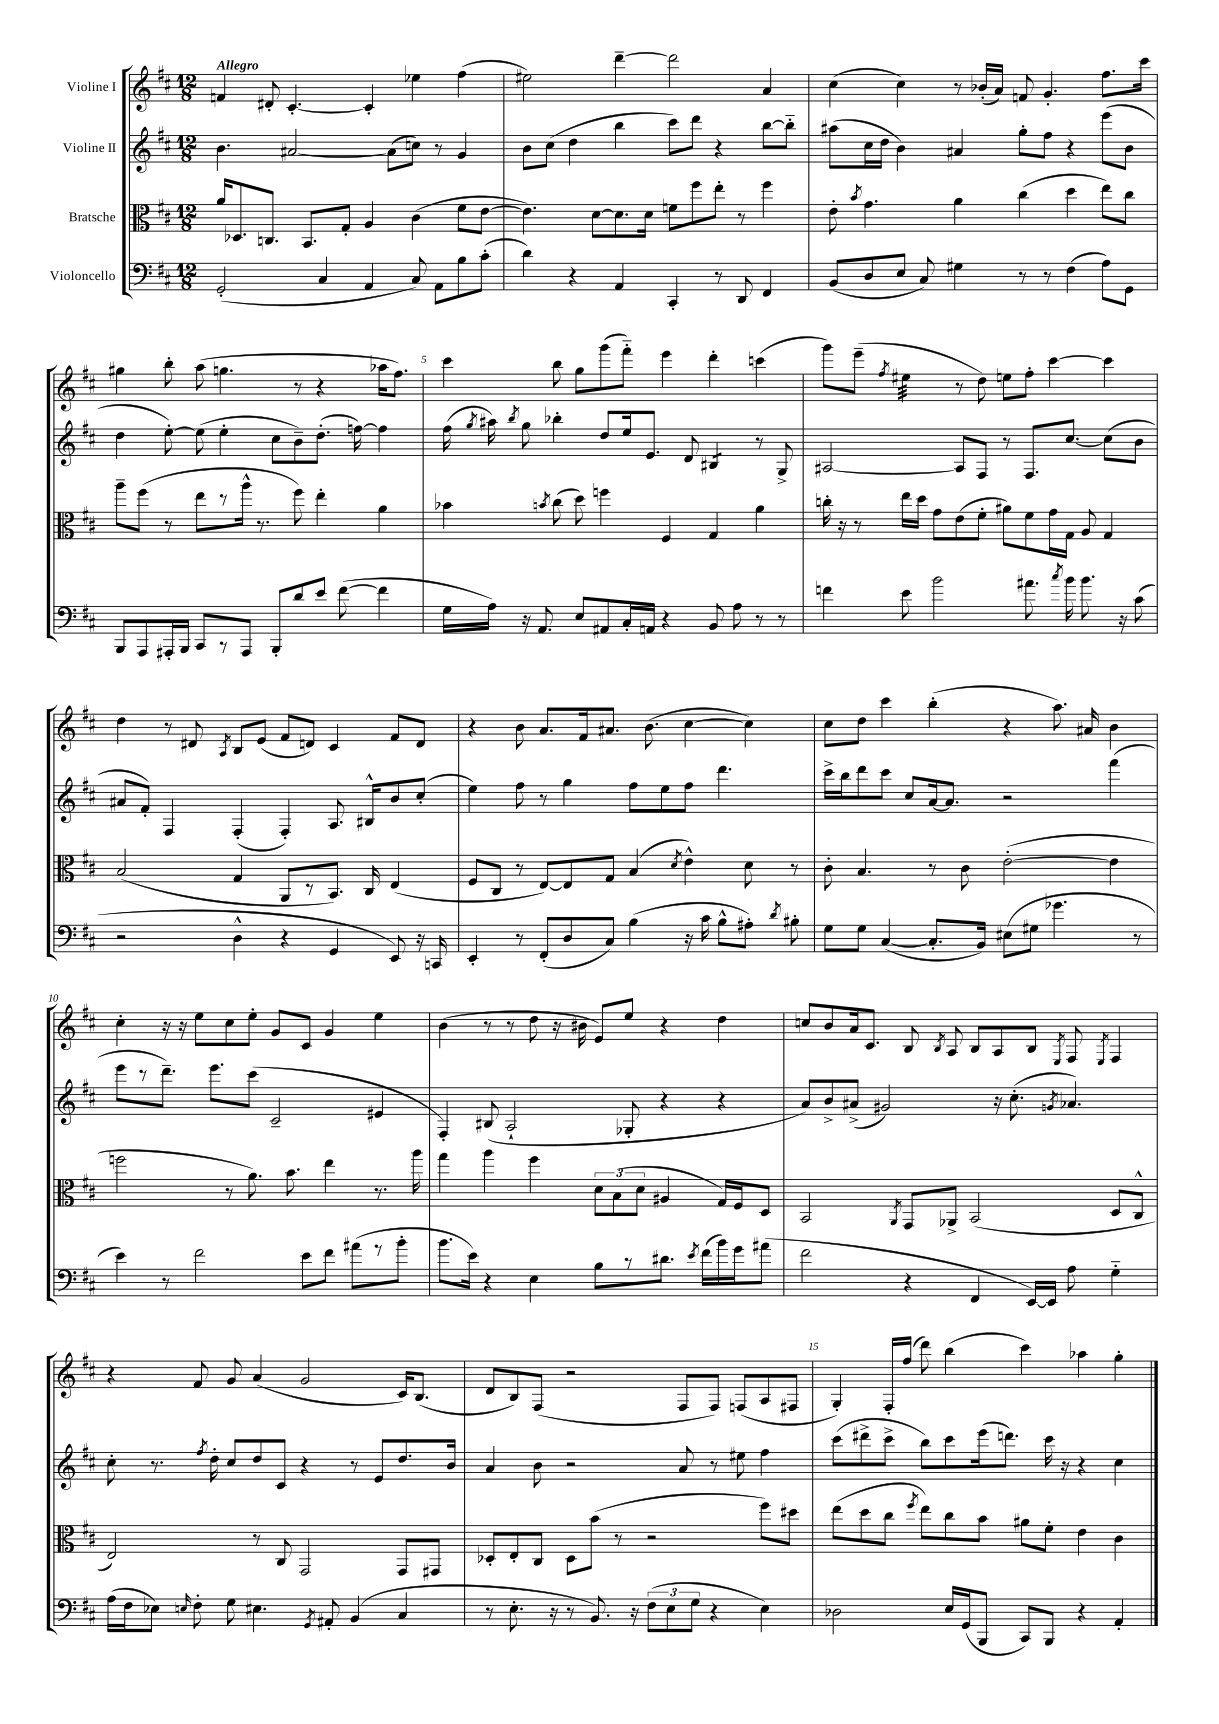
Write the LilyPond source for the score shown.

<<
\new StaffGroup <<
\new Staff = "s0" \with { instrumentName = "Violine I" } {
    \clef treble \key d \major \numericTimeSignature \time 12/8 \tempo "Allegro"
    \autoBeamOff f'4 dis'8-. cis'4.~-. cis'4-. ees''4 fis''4( |
    eis''2) d'''4~-- d'''2 a'4 |
    cis''4( cis''4) r8 bes'16[-.( a'16]) f'8 g'4.-. fis''8.[ cis'''16] |
    gis''4 b''8-. a''8( g''4. r8 r4 aes''16[ fis''8.]) |
    cis'''4 b''8 g''8[ g'''8( fis'''8]-_) e'''4 d'''4-. c'''4( |
    g'''8[) e'''8]--( \acciaccatura { fis''8 } eis''4:32 r8 d''8) e''8[ fis''8]-. cis'''4~ cis'''4 |
    d''4 r8 dis'8 \acciaccatura { a8 } b8[ e'8]( fis'8[ d'8]) cis'4 fis'8[ d'8] |
    r4 b'8 a'8.[ fis'16 ais'8.] b'8.( cis''4~ cis''4) |
    cis''8[ d''8] cis'''4 b''4-.( r4 a''8.) ais'16 b'4 |
    cis''4-. r16 r16 e''8[ cis''8 e''8]-. g'8[ cis'8] g'4 e''4 |
    b'4( r8 r8 d''8 r16 bis'16 e'8[) e''8] r4 d''4 |
    c''8[ b'8 a'16 cis'8.] b8 \acciaccatura { b8 } a8 b8[ a8 b8] \acciaccatura { e8 } fis8 \acciaccatura { e8 } fis4 |
    r4 fis'8 g'8 a'4( g'2 cis'16[) b8.]( |
    d'8[ b8) fis8]( r2 fis8[ fis8]) f8[( a8 fis8] |
    g4-.) fis16[-. fis''16]( d'''8) b''4( cis'''4) aes''4 g''4-. \bar "|." |
}
\new Staff = "s1" \with { instrumentName = "Violine II" } {
    \clef treble \key d \major \numericTimeSignature \time 12/8
    \autoBeamOff b'4. ais'2~ ais'8[( c''8]) r8 g'4 |
    b'8[ cis''8]( d''4 b''4 cis'''8[) d'''8] r4 b''8[~ b''8]-_ |
    ais''8[( cis''16 d''16] b'4) ais'4 g''8[-. fis''8] r4 e'''8[( b'8] |
    d''4 e''8~-.) e''8( e''4-. cis''8[ b'8--) d''8.]-.( f''16~) f''4 |
    fis''16( \acciaccatura { g''8 } ais''16) \acciaccatura { b''8 } g''8 bes''4-. d''8[ e''16 e'8.] d'8 bis4:8 r8 g8-> |
    ais2~ ais8[ fis8] r8 fis8.[ cis''8.]~ cis''8[( b'8] |
    ais'8[ fis'8]-.) fis4 fis4-.( fis4-.) a8. bis16[-^ b'8 cis''8]-.( |
    e''4) fis''8 r8 g''4 fis''8[ e''8 fis''8] d'''4. |
    cis'''16[-> b''16 d'''8 cis'''8] cis''8[ a'16~ a'8.] r2 fis'''4( |
    e'''8[ r8 d'''8.]--) e'''8.[ cis'''8]( cis'2-- eis'4 |
    fis4-.) bis8( a2-! ges8-. r4 r4 |
    a'8[) b'8-> ais'8]->( gis'2) r16 cis''8.-.( \acciaccatura { g'8 } aes'4.) |
    cis''8-. r8. \acciaccatura { fis''8 } d''16-. cis''8[ d''8 cis'8] r4 r8 e'8[ d''8. b'16] |
    a'4 b'8 r2 a'8 r8 eis''8 fis''4 |
    cis'''8[( dis'''8-> cis'''8]-> b''8[) cis'''8 e'''16( d'''8.]) cis'''16 r16 r4 cis''4 \bar "|." |
}
\new Staff = "s2" \with { instrumentName = "Bratsche" } {
    \clef alto \key d \major \numericTimeSignature \time 12/8
    \autoBeamOff a'16[ des8. c8.] b,8.[ g8]-. a4 cis'4( fis'8[ e'8]~ |
    e'4.) d'8[~ d'8. d'16] f'8[ fis''8 e''8]-. r8 fis''4 |
    e'8-. \acciaccatura { b'8 } g'4. a'4 cis''4( d''4 e''8[) cis''8] |
    a''8[-- fis''8]( r8 e''8[ r8 a''16]-^ r8. fis''8) e''4-. a'4 |
    bes'4 \acciaccatura { b'8 } cis''8( d''8) f''4 fis4 g4 a'4 |
    c''16-. r16 r8 e''16[ d''16] g'8[ e'8( fis'8]-. ais'8[) fis'8 g'16 g16] a8 g4 |
    b2( g4 a,8[ r8 b,8.]) cis16 e4( |
    fis8[ cis8] r8 e8[~) e8 g8] b4( \acciaccatura { d'8 } e'4-^) d'8 r8 |
    cis'8-. b4. r8 cis'8 e'2~-.( e'4 |
    f''2 r8 a'8.) b'8. e''4 r8. a''16 |
    g''4 a''4 fis''4 \tuplet 3/2 { d'8[ b8( d'8] } ais4 g16[) fis16 d8] |
    b,2 \acciaccatura { a,8 } g,8[ aes,8]-> b,2( d8[ cis8]-^ |
    e2) r8 cis8 g,2 g,8[ gis,8] |
    des8[-. e8-. cis8] des8[ b'8]( r8 r2 fis''8[) dis''8] |
    e''8[( d''8 cis''8] \acciaccatura { fis''8 } e''8[) cis''8 b'8] ais'8[ fis'8]-. e'4 cis'4 \bar "|." |
}
\new Staff = "s3" \with { instrumentName = "Violoncello" } {
    \clef bass \key d \major \numericTimeSignature \time 12/8
    \autoBeamOff g,2-.( cis4 a,4 cis8) a,8[ b8 cis'8]-.( |
    d'4) r4 a,4 cis,4-. r8 d,8 fis,4 |
    b,8[( d8 e8] cis8) gis4 r8 r8 fis4( a8[) g,8] |
    b,,8[ a,,8 ais,,16-. b,,16] cis,8[ r8 ais,,8] b,,8[-. d'8 e'8] fis'8~( fis'4 |
    g16[ a16]) r16 a,8. e8[ ais,8 cis16-. a,16] r4 b,8 a8 r8 r8 |
    f'4 e'8 b'2 ais'8. \acciaccatura { cis''8 } b'16 b'8. r16 cis'8( |
    r2 d4-^ r4 g,4 e,8) r16 c,16 |
    e,4-. r8 fis,8[-.( d8 cis8]) b4( r16 cis'16 b8[-^ ais8]-.) \acciaccatura { d'8 } bis8-. |
    g8[ g8] cis4~( cis8.[-. b,16]) eis8[( gis8] ges'4. r8 |
    e'4) r8 fis'2 e'8[ fis'8] ais'8[( r8 b'8]-. |
    b'8.[ e'16]) r4 e4 b8[ r8 dis'8.] \acciaccatura { e'8 } fis'16[( b'16) g'16 ais'8]( |
    fis'2 r4 fis,4 e,16[~) e,16] a8 g4-_ |
    a16[( fis16 ees8]) \grace { e16 } fis8-. g8 eis4. \acciaccatura { g,8 } ais,8-. b,4( cis4 |
    r8 e8.-. r16 r8 b,8.) r16 \tuplet 3/2 { fis8[( e8 g8] } r4 e4) |
    des2 e16[ g,16( b,,8] cis,8[) b,,8] r4 a,4-. \bar "|." |
}
>>
>>
\layout { \context { \Score \override BarNumber.break-visibility = ##(#f #t #t) barNumberVisibility = #(every-nth-bar-number-visible 5) } }
